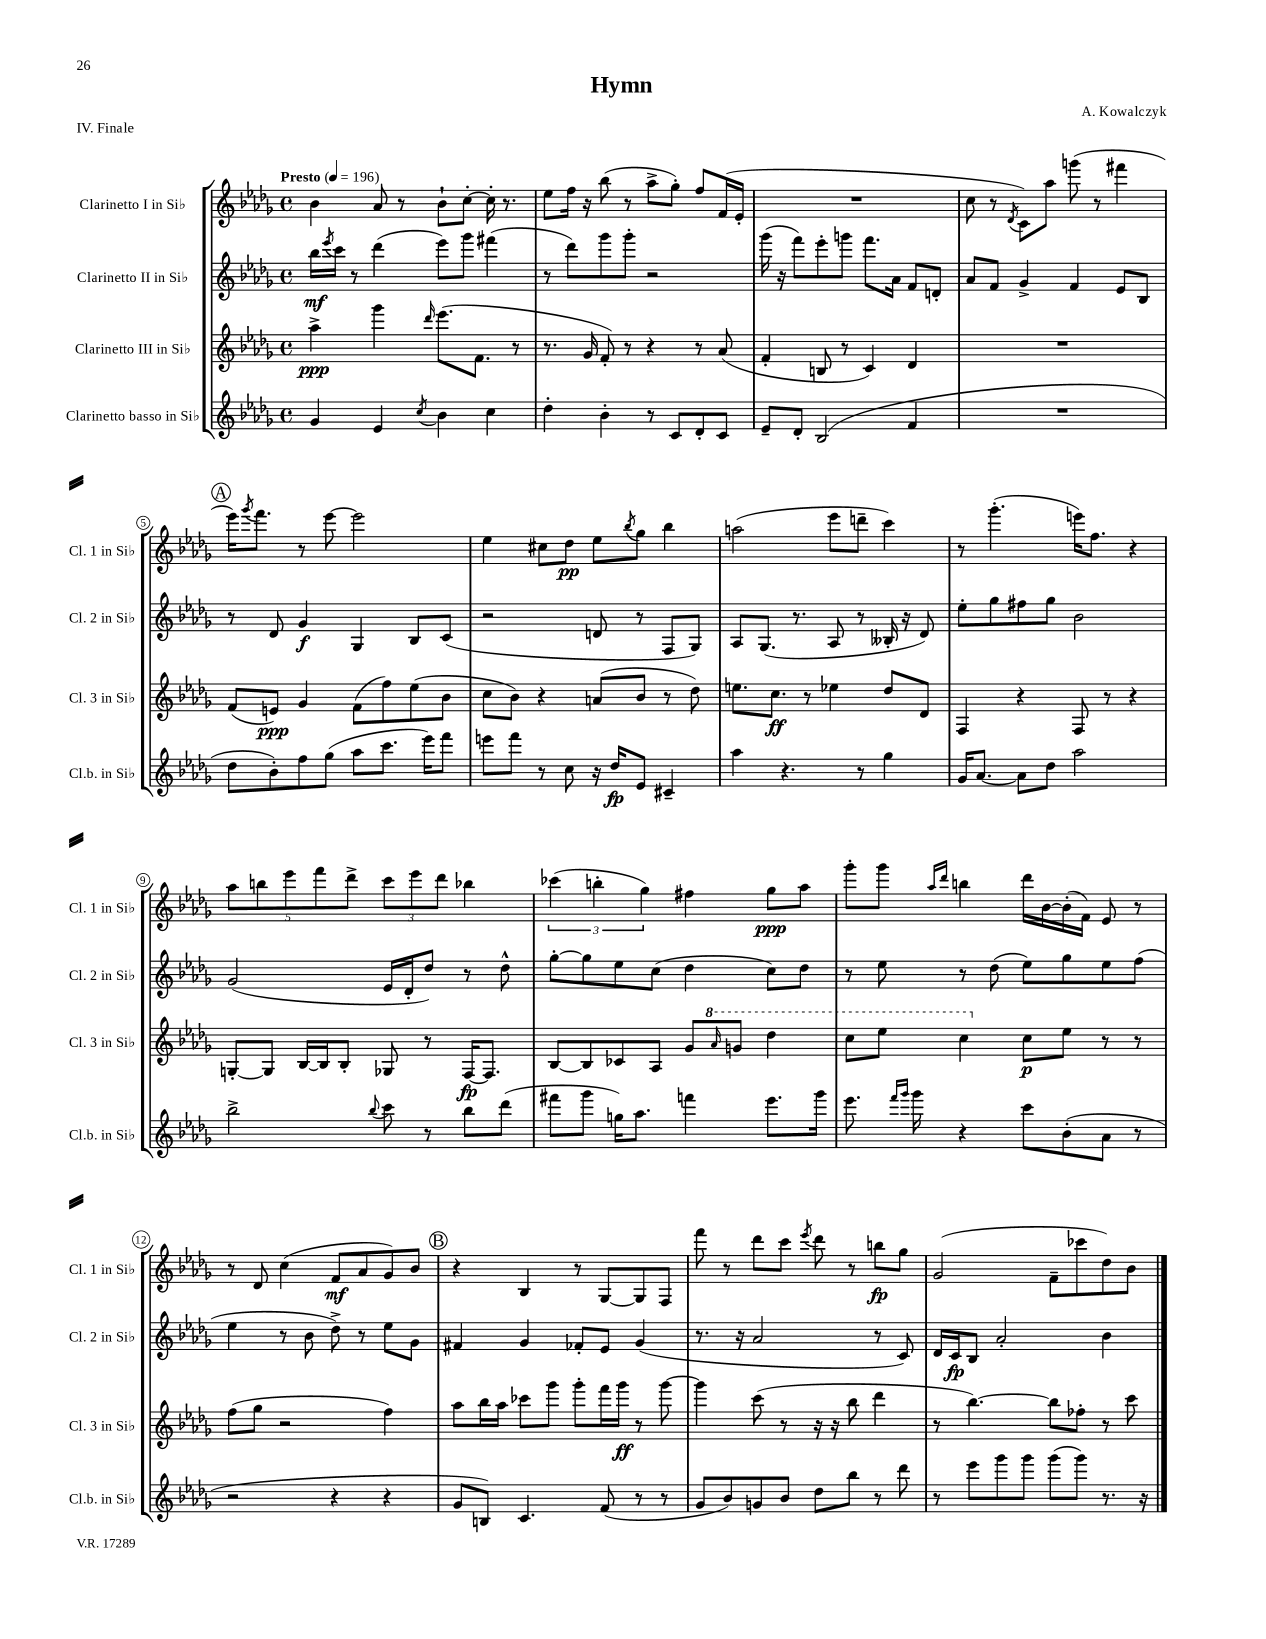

**kern	**kern	**kern	**kern
*staff4	*staff3	*staff2	*staff1
*clefG2	*clefG2	*clefG2	*clefG2
*k[b-e-a-d-g-]	*k[b-e-a-d-g-]	*k[b-e-a-d-g-]	*k[b-e-a-d-g-]
*M4/4	*M4/4	*M4/4	*M4/4
*met(c)	*met(c)	*met(c)	*met(c)
*MM196	*MM196	*MM196	*MM196
4g-	4aa-^	16bb-	4b-
.	.	8qeee-	.
.	.	16ccc	.
.	.	8r	.
4e-	4ggg-	(4ddd-	8a-
.	.	.	8r
8qcc	16qqddd-	.	.
4b-	(8.eee-	8eee-)	8b-`
.	.	8ggg-	[8cc'
.	8.f	.	.
4cc	.	(4fff#	16cc']
.	.	.	8.r
.	8r	.	.
=	=	=	=
4dd-'	8.r	8r	8ee-
.	.	8ddd-)	16ff
.	16g-	.	16r
4b-'	8f')	8ggg-	(8bb-
.	8r	8ggg-'	8r
8r	4r	2r	8aa-^
8c	.	.	8gg-')
8d-'	8r	.	8ff
8c	(8a-	.	(16f
.	.	.	16e-'
=	=	=	=
8e-~	4f'	(16ggg-	1r
.	.	16r	.
8d-'	.	8fff)	.
(2B-	8B	8eee-'	.
.	8r	8ggg	.
.	4c)	8.fff	.
.	.	16a-	.
4f	4d-	8f	.
.	.	8d'	.
=	=	=	=
1r	1r	8a-	8cc
.	.	8f	8r
.	.	.	8qd-
.	.	4g-^	8c)
.	.	.	8aa-
.	.	4f	(8ggg
.	.	.	8r
.	.	8e-	4fff#
.	.	8B-	.
=	=	=	=
8dd-	(8f	8r	16eee-)
.	.	.	8qggg-
.	.	.	8.fff
8b-')	8e)	8d-	.
8ff	4g-	4g-	8r
(8gg-	.	.	[8eee-
8aa-	(8f	4G-	2eee-]
8.ccc	8ff)	.	.
.	(8ee-	8B-	.
16eee-)	.	.	.
8fff	8b-	(8c	.
=	=	=	=
8eee	8cc	2r	4ee-
8fff	8b-)	.	.
8r	4r	.	8cc#
8cc	.	.	8dd-
16r	(8a	8d	8ee-
16dd-	.	.	.
.	.	.	8qbb-
8e-	8b-	8r	8gg-
4c#~	8r	8F	4bb-
.	8dd-)	8G-)	.
=	=	=	=
4aa-	8.ee	8A-	(2aa
.	.	(8.G-	.
.	8.cc	.	.
4.r	.	.	.
.	.	8.r	.
.	8r	.	.
.	4ee-	8A-	8eee-
8r	.	8r	8ddd~
4gg-	8dd-	16B--'	4ccc)
.	.	16r	.
.	8d-	8d-)	.
=	=	=	=
16g-	4F	8ee-'	8r
[8.a-	.	.	.
.	.	8gg-	(4.ggg-'
8a-]	4r	8ff#	.
8dd-	.	8gg-	.
2aa-	8F	2b-	16eee)
.	.	.	8.ff
.	8r	.	.
.	4r	.	4r
=	=	=	=
2bb-^	[8G'	(2g-	10aa-
.	.	.	10bb
.	8G]	.	.
.	.	.	10eee-
.	[16B-	.	.
.	.	.	10fff
.	16B-]	.	.
.	8B-'	.	.
.	.	.	10ddd-^
8qqbb-	.	.	.
8ccc	8G-	16e-	12ccc
.	.	16d-'	.
.	.	.	12eee-
8r	8r	8dd-)	.
.	.	.	12ddd-
8bb-	[16F	8r	4bb-
.	8.F]	.	.
(8ddd-	.	8dd-^^	.
=	=	=	=
8fff#	[8B-	[8gg-'	(6ccc-
8ggg-	8B-]	8gg-]	.
.	.	.	6bb'
16gg)	8c-	8ee-	.
8.aa-	.	.	.
.	.	.	6gg-)
.	8A-	(8cc	.
4fff	8g-	4dd-	4ff#
.	16qqaa-	.	.
.	8gg	.	.
8.eee-	4ddd-	8cc)	8gg-
.	.	8dd-	8aa-
16ggg-	.	.	.
=	=	=	=
8.eee-	8ccc	8r	8ggg-'
.	8eee-	8ee-	8ggg-
16qqfff	.	.	.
16qqggg-	.	.	.
16ggg-	.	.	.
.	.	.	16qqaa-
.	.	.	16qqddd-
4r	4ccc	8r	4bb
.	.	(8dd-	.
8ccc	8cc	8ee-)	16ddd-
.	.	.	[16b-
(8b-'	8ee-	8gg-	(16b-']
.	.	.	16f)
8a-	8r	8ee-	8e-
8r	8r	(8ff	8r
=	=	=	=
2r	(8ff	4ee-	8r
.	8gg-	.	8d-
.	2r	8r	(4cc
.	.	8b-	.
4r	.	8dd-^)	8f
.	.	8r	8a-
4r	4ff)	8ee-	8g-)
.	.	8g-	8b-
=	=	=	=
8g-	8aa-	4f#	4r
8B)	16bb-	.	.
.	16aa-	.	.
4.c	8ccc-	4g-	4B-
.	8ggg-	.	.
.	8ggg-'	8f-'	8r
(8f	16fff	8e-	[8G-
.	16ggg-	.	.
8r	8r	(4g-	8G-]
8r	[8ggg-	.	8F
=	=	=	=
8g-	4ggg-]	8.r	8fff
8b-)	.	.	8r
.	.	16r	.
8g	(8ccc	2a-	8ddd-
8b-	8r	.	8ccc
.	.	.	8qeee-
8dd-	16r	.	8ddd-
.	16r	.	.
8bb-	8bb-	.	8r
8r	4ddd-	8r	8bb
8ddd-	.	8c)	8gg-
=	=	=	=
8r	8r	16d-	(2g-
.	.	16c	.
8eee-	[4.bb-)	8B-	.
8ggg-	.	2a-'	.
8ggg-	.	.	.
(8ggg-	8bb-]	.	8f~
8ggg-)	8ff-'	.	8ccc-
8.r	8r	4b-	8dd-)
.	8ccc	.	8b-
16r	.	.	.
==	==	==	==
*-	*-	*-	*-
